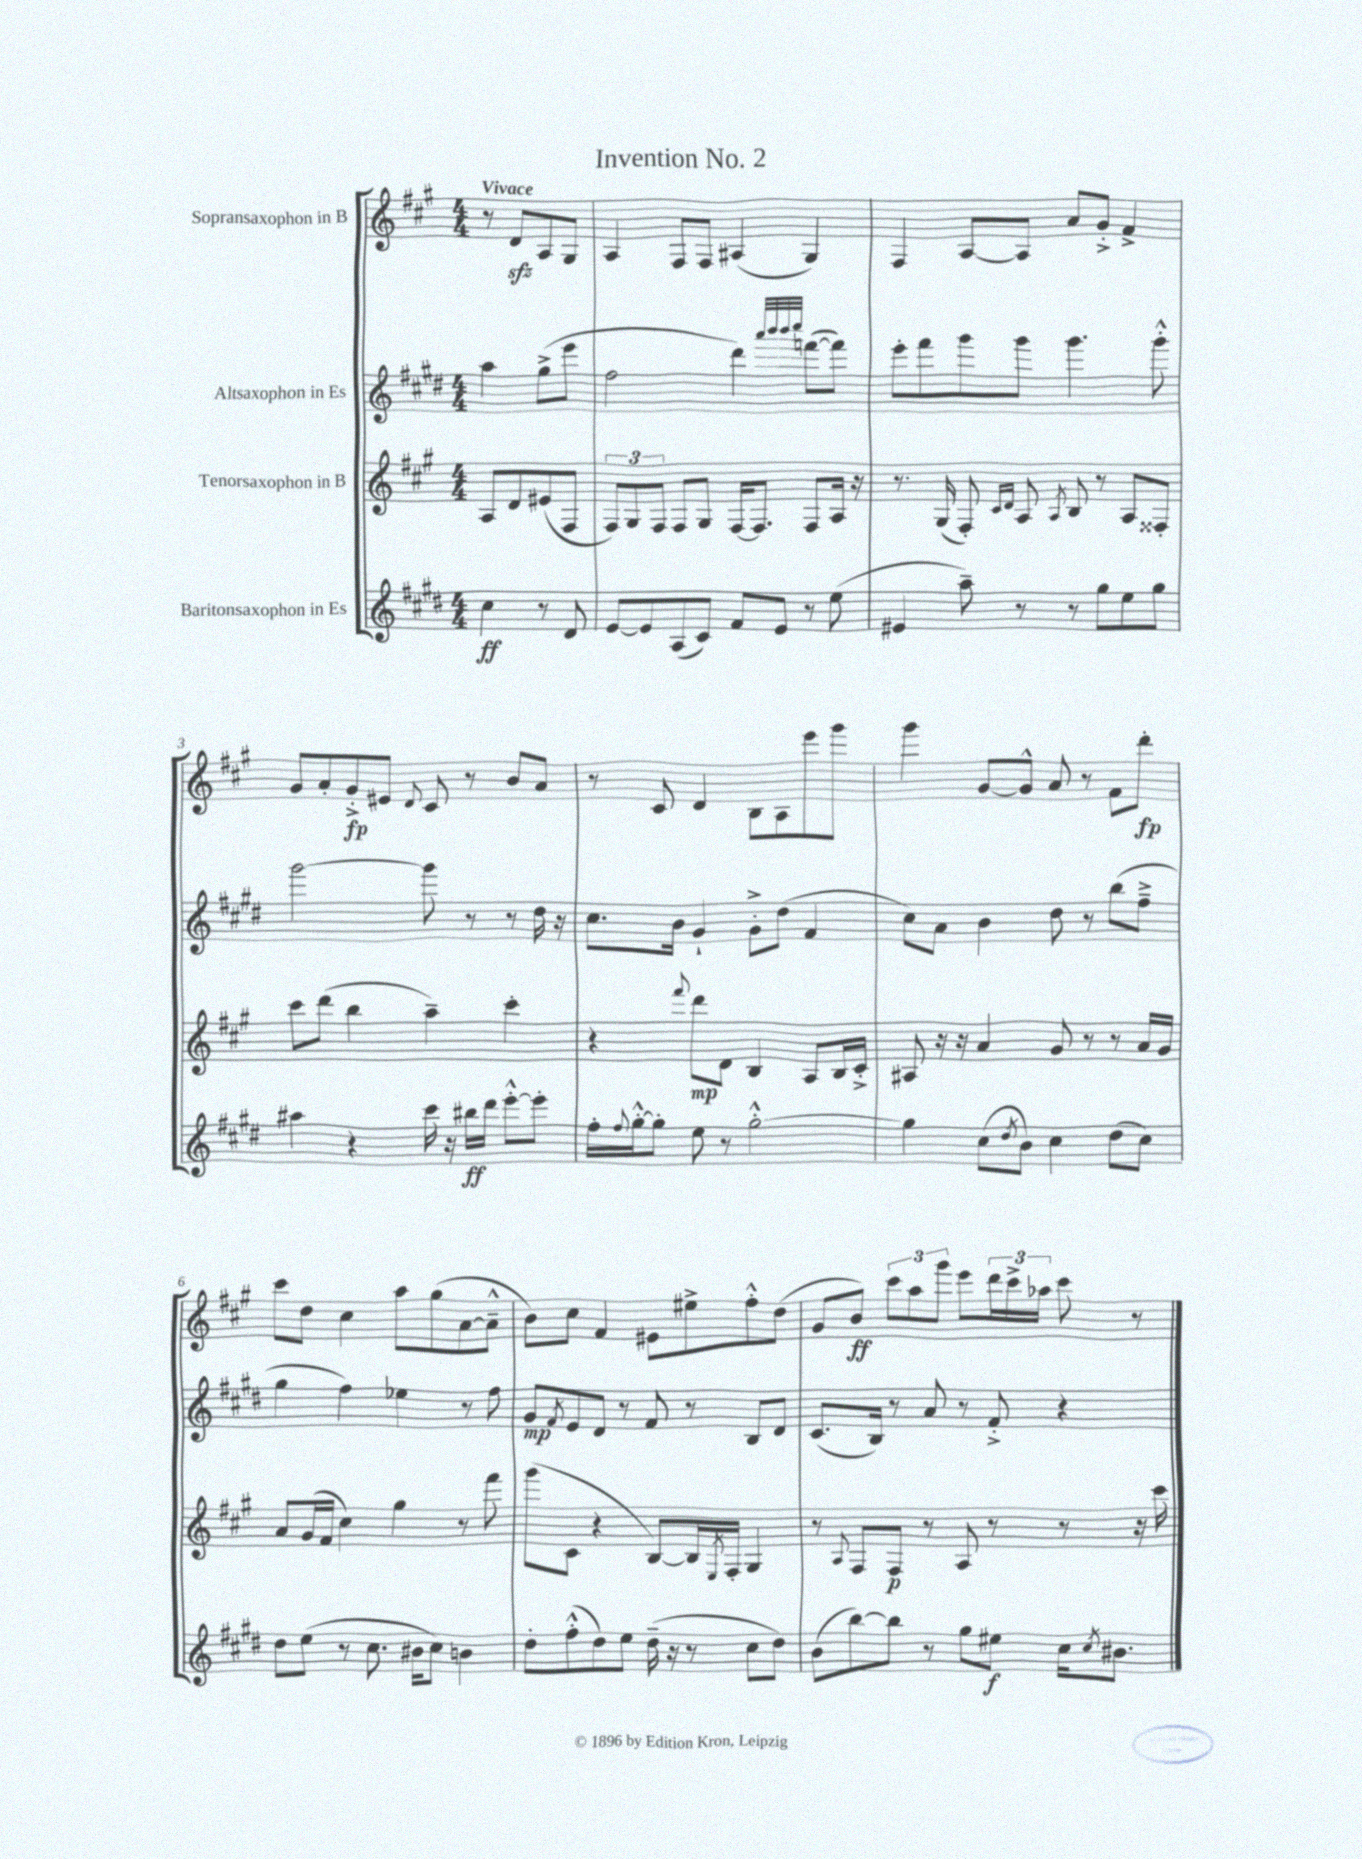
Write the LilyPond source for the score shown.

\header { title = "Invention No. 2" }
<<
\new StaffGroup <<
\new Staff = "s0" \with { instrumentName = "Sopransaxophon in B" } {
    \clef treble \key a \major \numericTimeSignature \time 4/4 \partial 2 \tempo "Vivace"
    r8 d'8\sfz a8 gis8 |
    a4 fis8 fis8 ais4( gis4) |
    fis4 a8~ a8 a'8 gis'8-.-> fis'4-> |
    gis'8 a'8-. gis'8-.->\fp eis'8 \appoggiatura { d'8 } cis'8 r8 b'8 a'8 |
    r8 cis'8 d'4 b8 a8 e'''8 gis'''8 |
    gis'''4 gis'8~ gis'8-^ a'8 r8 fis'8 d'''8-.\fp |
    cis'''8 d''8 cis''4 a''8 gis''8( a'8~ a'8---^ |
    b'8) cis''8 fis'4 eis'8 eis''8-> fis''8-.-^ d''8( |
    gis'8 b'8\ff) \tuplet 3/2 { cis'''8 a''8 gis'''8 } e'''8 \tuplet 3/2 { d'''16 cis'''16-> aes''16 } cis'''8 r8 \bar "|." |
}
\new Staff = "s1" \with { instrumentName = "Altsaxophon in Es" } {
    \clef treble \key e \major \numericTimeSignature \time 4/4 \partial 2
    a''4 gis''8->( e'''8 |
    fis''2 dis'''4) \grace { a'''32 b'''32 b'''32 cis''''32 } f'''8~( f'''8) |
    e'''8-. fis'''8 gis'''8 gis'''8 gis'''4. gis'''8-.-^ |
    gis'''2~ gis'''8 r8 r8 dis''16 r16 |
    cis''8. b'16 gis'4-! gis'8-.-> dis''8( fis'4 |
    cis''8) a'8 b'4 dis''8 r8 b''8( fis''8---> |
    gis''4 fis''4) ees''4 r8 fis''8 |
    gis'8\mp \acciaccatura { fis'8 } e'8 dis'8 r8 fis'8 r8 b8 dis'8 |
    cis'8.( b16) r8 a'8 r8 fis'8-.-> r4 \bar "|." |
}
\new Staff = "s2" \with { instrumentName = "Tenorsaxophon in B" } {
    \clef treble \key a \major \numericTimeSignature \time 4/4 \partial 2
    a8 d'8 eis'8( fis8 |
    \tuplet 3/2 { fis8) gis8 fis8 } fis8 gis8 fis16~ fis8. fis8 a16 r16 |
    r8. gis16( fis8-.) \grace { cis'16 d'16 } a8 \acciaccatura { a8 } b8 r8 a8 fisis8-. |
    cis'''8 d'''8( b''4 a''4--) cis'''4-. |
    r4 \appoggiatura { fis'''8 } d'''8\mp d'8 b4 a8 b16 cis'16-.-> |
    ais8 r16 r16 a'4 gis'8 r8 r8 a'16 gis'16 |
    a'8 gis'16( fis'16 cis''4) gis''4 r8 fis'''8 |
    gis'''8( cis'8 r4 b8~) b16 \acciaccatura { e8 } fis16-. gis4 |
    r8 \appoggiatura { a8 } fis8 fis8\p r8 a8 r8 r8 r16 cis'''16 \bar "|." |
}
\new Staff = "s3" \with { instrumentName = "Baritonsaxophon in Es" } {
    \clef treble \key e \major \numericTimeSignature \time 4/4 \partial 2
    cis''4\ff r8 dis'8 |
    e'8~ e'8 a8( cis'8) fis'8 e'8 r8 e''8( |
    eis'4 a''8--) r8 r8 gis''8 e''8 gis''8 |
    ais''4 r4 cis'''16 r16 bis''16\ff dis'''16 e'''8~-.-^ e'''8-. |
    fis''16-. \appoggiatura { fis''8 } gis''16~-.-^ gis''8-. e''8 r8 gis''2~-.-^ |
    gis''4 cis''8( \acciaccatura { dis''8 } b'8) cis''4 dis''8( cis''8) |
    dis''8 e''8( r8 cis''8. bis'16 cis''8) b'4 |
    dis''8-. fis''8-.-^( dis''8) e''8 dis''16--( r16 r8 cis''8 dis''8) |
    b'8( b''8~) b''8 r8 gis''8 eis''8\f cis''16 \acciaccatura { cis''8 } bis'8. \bar "|." |
}
>>
>>
